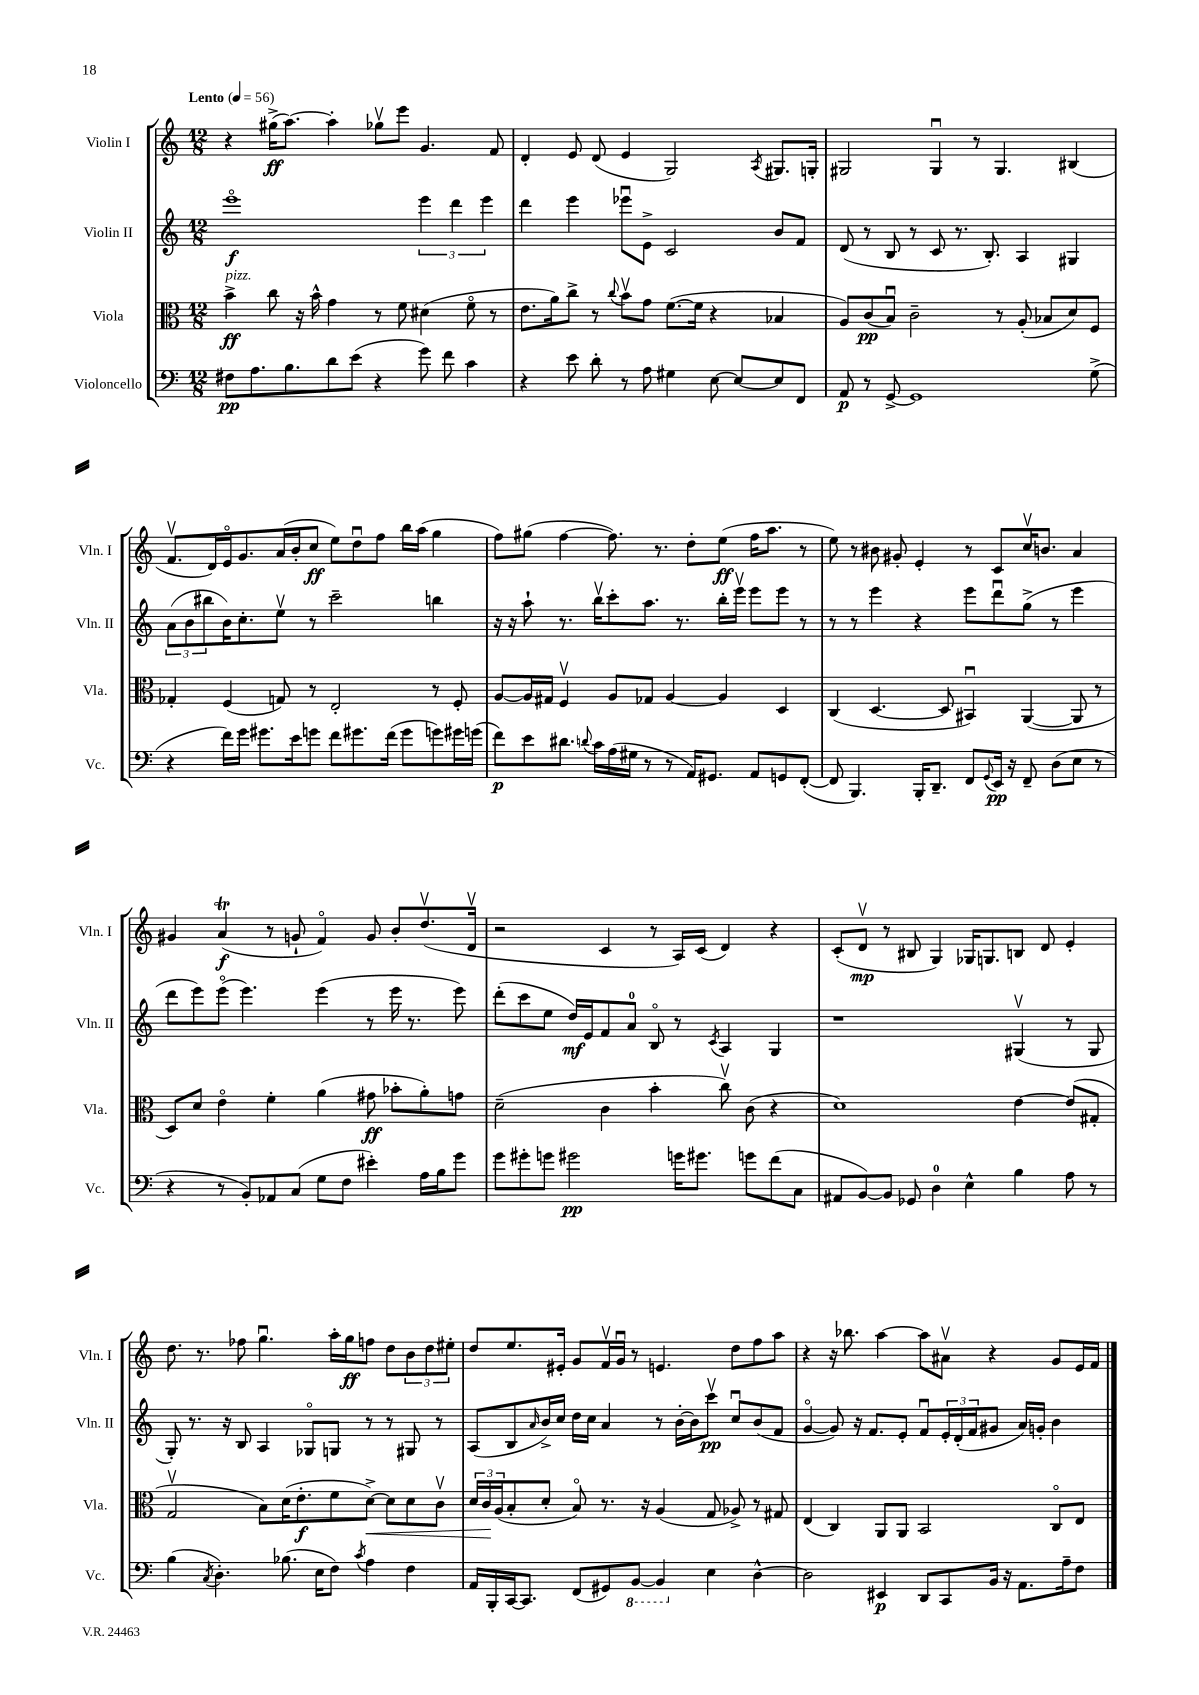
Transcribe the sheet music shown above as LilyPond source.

<<
\new StaffGroup <<
\new Staff = "s0" \with { instrumentName = "Violin I" shortInstrumentName = "Vln. I" } {
    \clef treble \key c \major \numericTimeSignature \time 12/8 \tempo "Lento" 4 = 56
    r4 gis''16->\ff( a''8.~) a''4-. ges''8\upbow e'''8 g'4. f'8 |
    d'4-. e'8 d'8( e'4 g2) \acciaccatura { a8 } gis8. g16-. |
    gis2 gis4\downbow r8 gis4. bis4( |
    f'8.\upbow d'16) e'16\flageolet g'8. a'16( b'16-. c''8\ff e''8) d''8\downbow f''8 b''16 a''16( g''4 |
    f''8) gis''8( f''4~ f''8.) r8. d''8-. e''8\ff( f''16 a''8. r8 |
    e''8) r8 bis'8 gis'8-. e'4-. r8 c'8 c''16\upbow b'8. a'4 |
    gis'4 a'4\trill\f( r8 g'8-! f'4\flageolet) g'8 b'8-. d''8.\upbow( d'16\upbow |
    r2 c'4 r8 a16) c'16( d'4) r4 |
    c'8-.( d'8\upbow\mp r8 bis8 g4) ges16 g8. b8 d'8 e'4-. |
    d''8. r8. fes''8 g''4.\downbow a''16-. g''16\ff f''8 d''8 \tuplet 3/2 { b'8 d''8 eis''8-. } |
    d''8 e''8. eis'16-. g'8 f'16\upbow g'16\downbow r8 e'4. d''8 f''8 a''8 |
    r4 r16 bes''8. a''4~ a''8 ais'8\upbow r4 g'8 e'16 f'16 \bar "|." |
}
\new Staff = "s1" \with { instrumentName = "Violin II" shortInstrumentName = "Vln. II" } {
    \clef treble \key c \major \numericTimeSignature \time 12/8
    e'''1\flageolet\f \tuplet 3/2 { e'''4 d'''4 e'''4 } |
    d'''4 e'''4 ees'''8\downbow e'8-> c'2 b'8 f'8 |
    d'8( r8 b8 r8 c'8 r8. b8.-.) a4 gis4 |
    \tuplet 3/2 { a'8( b'8 bis''8 } b'16) c''8.-. e''8\upbow r8 c'''2-- b''4 |
    r16 r16 a''8-! r8. b''16\upbow c'''8-. a''8. r8. b''16-. e'''16\upbow e'''8 e'''8 r8 |
    r8 r8 e'''4 r4 e'''8 d'''8\downbow g''8->( r8 e'''4 |
    d'''8 e'''8) e'''8\flageolet( e'''4.) e'''4( r8 e'''16 r8. e'''8) |
    d'''8-.( c'''8 e''8 d''16\mf) e'16 f'8 a'8-0 b8\flageolet r8 \acciaccatura { c'8 } a4 g4 |
    r1 gis4\upbow( r8 gis8 |
    g8-.) r8. r16 b8 a4 ges8\flageolet g8 r8 r8 gis8 r8 |
    a8( b8 \grace { a'16 } b'16->) c''16 d''16 c''16 a'4 r8 b'16~-. b'16 c'''8\upbow\pp c''8\downbow b'8( f'8 |
    g'4~\flageolet g'8) r16 f'8. e'8-. f'8\downbow \tuplet 3/2 { e'16-. d'16-.( f'16 } gis'8 a'16) g'16-. b'4 \bar "|." |
}
\new Staff = "s2" \with { instrumentName = "Viola" shortInstrumentName = "Vla." } {
    \clef alto \key c \major \numericTimeSignature \time 12/8
    b'4->\ff^\markup { \italic "pizz." } c''8 r16 b'16-^ g'4 r8 f'8 dis'4( f'8\flageolet r8 |
    e'8. a'16) c''8-> r8 \appoggiatura { c''8 } b'8\upbow g'8 f'8.~( f'16 r4 bes4 |
    a8) c'8\pp( b8\downbow) c'2-- r8 a8-.( bes8 d'8) f8 |
    ges4-. f4( g8) r8 e2-. r8 f8-. |
    a8~ a16 gis16 f4\upbow a8 ges8 a4~ a4 d4 |
    c4( d4.~ d8 bis,4\downbow) a,4~( a,8 r8 |
    d8) d'8 e'4\flageolet f'4-. a'4( gis'8\ff bes'8-. a'8-.) g'8 |
    d'2--( c'4 b'4-. c''8\upbow) c'8( r4 |
    d'1) e'4~ e'8( gis8-. |
    g2\upbow b8) d'16( e'8.-.\f f'8 d'8~->\<) d'8 d'8 c'8\upbow |
    \tuplet 3/2 { d'16 c'16\! a16( } b8-. d'8-. b8\flageolet) r8. r16 a4( g8 aes8->) r8 gis8 |
    e4( c4) a,8 a,8 b,2 c8\flageolet e8 \bar "|." |
}
\new Staff = "s3" \with { instrumentName = "Violoncello" shortInstrumentName = "Vc." } {
    \clef bass \key c \major \numericTimeSignature \time 12/8
    fis8\pp a8. b8. d'8 e'8( r4 g'8) f'8 c'4 |
    r4 e'8 d'8-. r8 a8 gis4 e8~ e8~ e8 f,8 |
    a,8\p r8 g,8~-> g,1 g8->( |
    r4 f'16) g'16 gis'8. e'16 g'8 f'8 gis'8. f'16( gis'8 g'8) gis'16 g'16( |
    f'8\p) e'8 dis'8. \appoggiatura { d'8 } c'16 a16( gis16 r8 r8 a,16) gis,8. a,8 g,8 f,8~-.( |
    f,8 b,,4.) b,,16-. d,8.-- f,8 \appoggiatura { g,8 } e,16\pp r16 f,8-- d8( e8 r8 |
    r4 r8 b,8-.) aes,8 c8( g8 f8 eis'4-.) a16 b16 g'8 |
    g'8 gis'8-. g'8 gis'2\pp g'16 gis'8. g'8 f'8( c8 |
    ais,8 b,8~) b,8 ges,8 d4-0 e4-^ b4 a8 r8 |
    b4( \acciaccatura { c8 } d4.-.) bes8.( e16 f8) \acciaccatura { c'8 } a4 f4 |
    a,16 b,,16-. c,16~ c,8. f,8( gis,8) \ottava #-1 b,,8~ b,,4 \ottava #0 e4 d4~-^ |
    d2 eis,4\p d,8 c,8 b,16 r16 a,8. a16-- f8 \bar "|." |
}
>>
>>
\layout { \context { \Score \remove "Bar_number_engraver" } }
